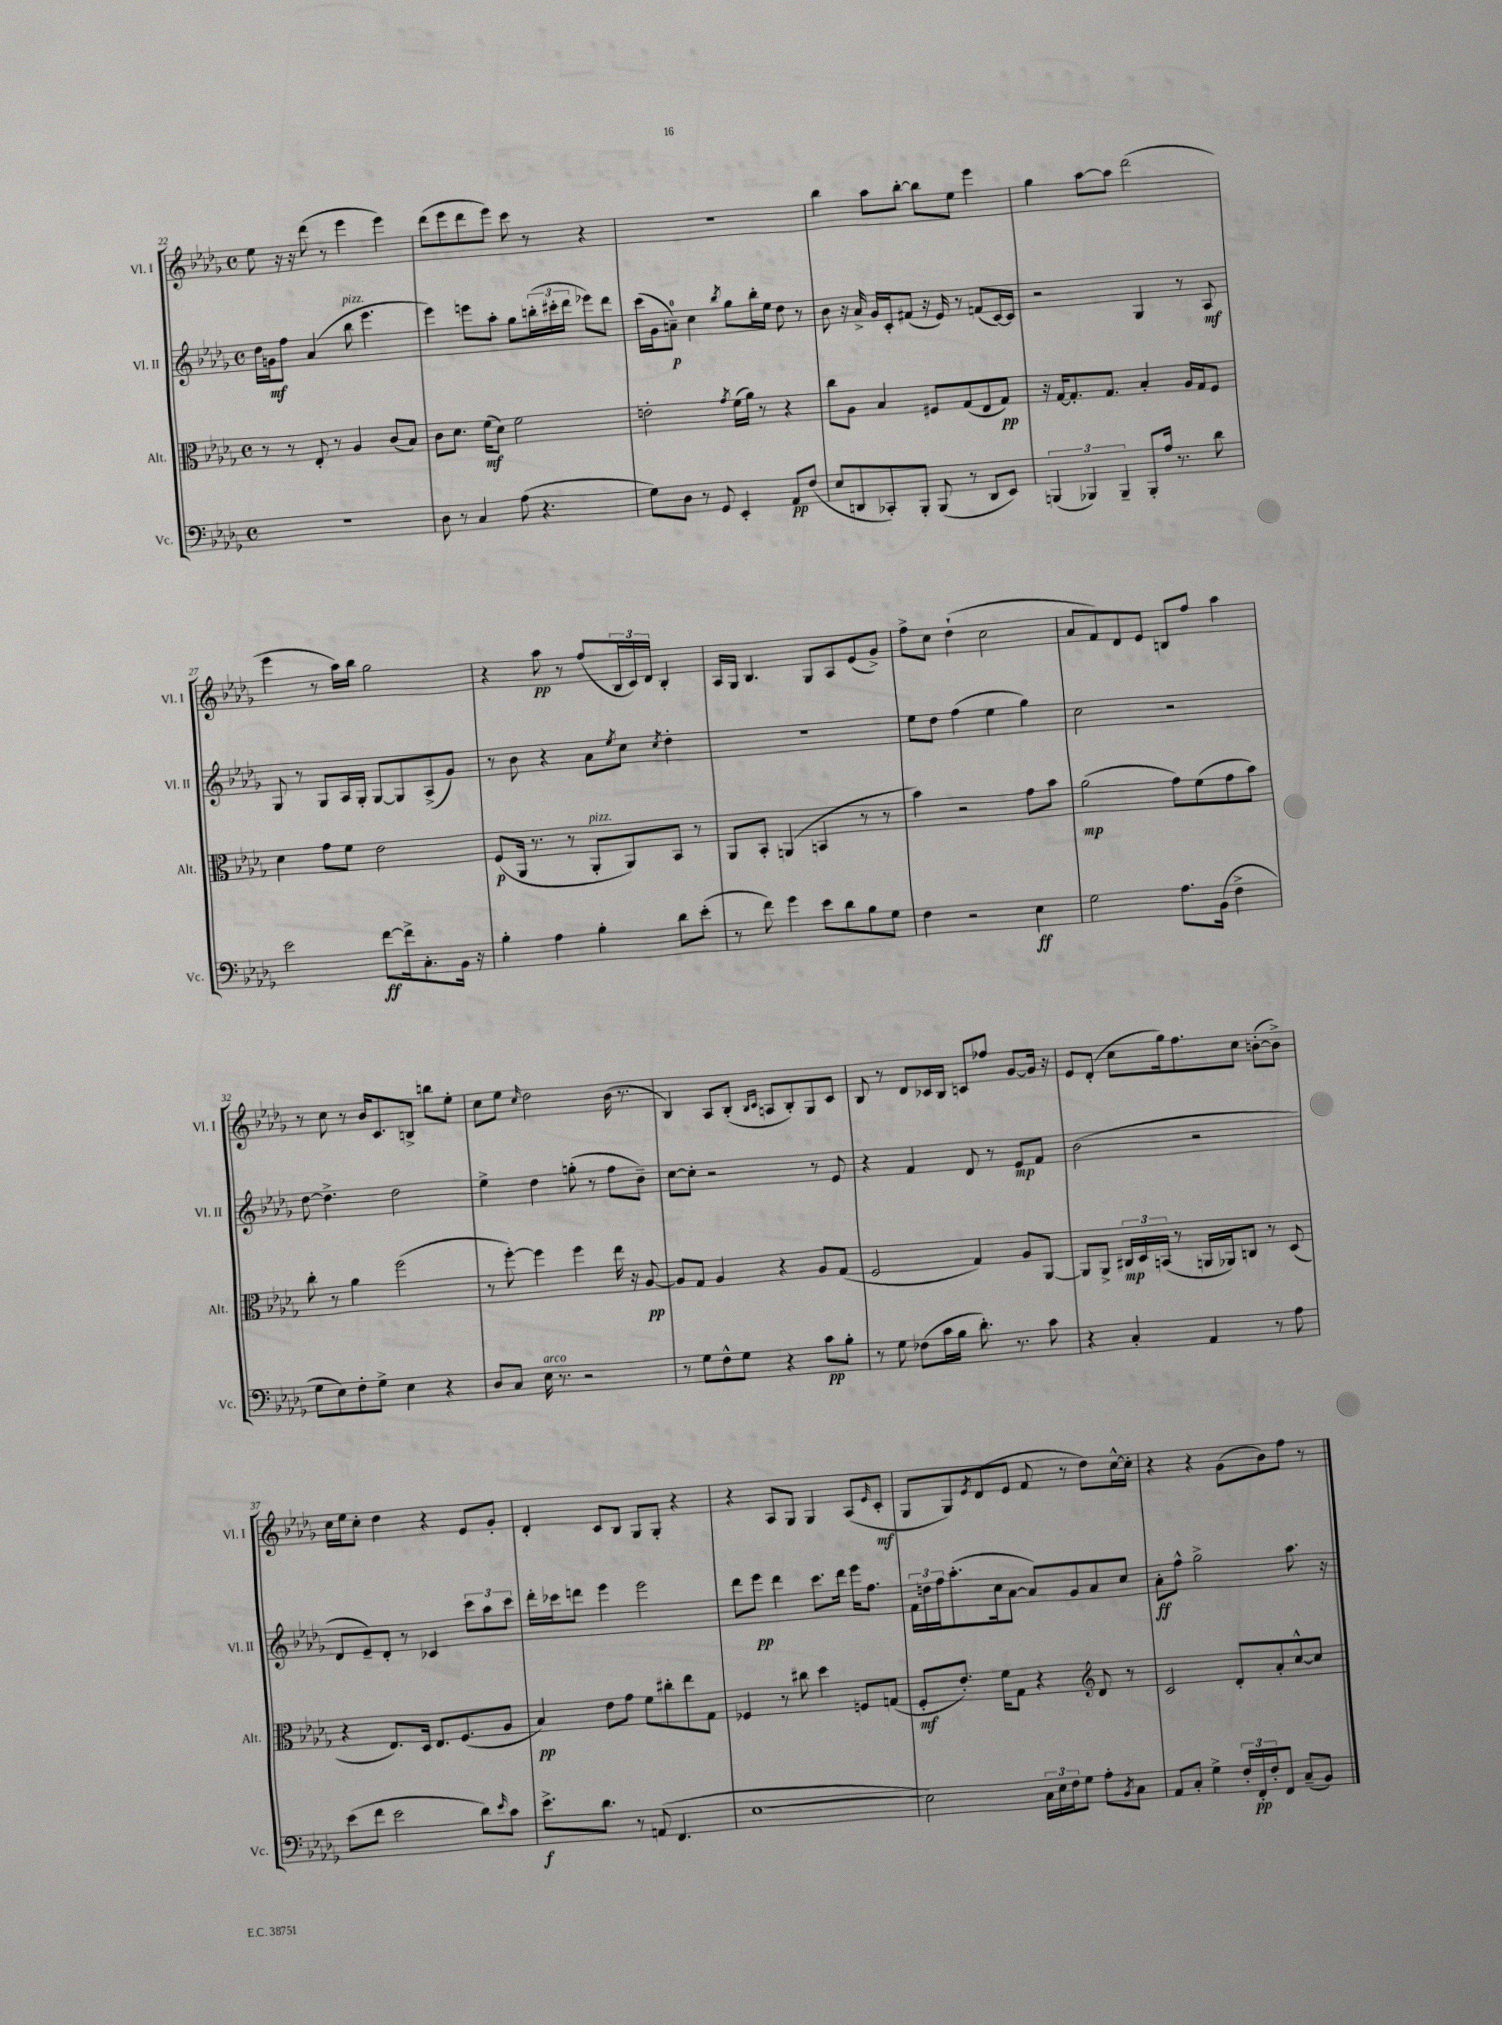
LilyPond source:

<<
\new StaffGroup <<
\new Staff = "s0" \with { instrumentName = "Vl. I" shortInstrumentName = "Vl. I" } {
    \clef treble \key des \major \defaultTimeSignature \time 4/4
    ees''8 r16 r16 des'''8( r8 ees'''4 ees'''4) |
    des'''8( ees'''8 des'''8 ees'''8) c'''8 r8 r4 |
    R1 |
    bes''4 aes''8 bes''8~-. bes''8 ees''8 ees'''4 |
    ges''4 aes''8~ aes''8 des'''2( |
    ees'''4 r8 aes''16) bes''16 ges''2 |
    r4 aes''8\pp r8 f''8( \tuplet 3/2 { bes16 c'16) des'16 } bes4-. |
    aes16 ges16 bes4. ges8 aes8 ees'8( ges'8->) |
    f''8-> c''8 des''4-!( c''2 |
    aes'8 f'8) des'8 ees'8 b8 f''8 aes''4 |
    r8 c''8 r8 bes'16 c'8. b8-> b''8 ees''8-. |
    c''8 ees''8 \grace { c''16 } des''2 bes'16( r8. |
    bes4) aes8 bes8-.( \grace { bes16 c'16 } a8 bes8-.) ges8 c'8 |
    bes8 r8 des'8 ces'16 bes16 c'8 fes''8 ges'8~ ges'16 r16 |
    ees'8 des'8-.( c''8 ges''16) f''8. c''8 b'8~-.( b'8->) |
    c''16 ees''16 c''8-. des''4 r4 ees'8 ges'8-. |
    des'4-. c'8 bes8 ges8 ges8-. r4 |
    r4 aes8 ges8 ges4 aes8( \grace { ees'16 } c'8-.\mf |
    ges8 ges8) \acciaccatura { ees'8 } des'8( ees'8 f'8 r8 des''8) c''16~-^ c''16-. |
    r4 r4 ges'8( bes'8) f''8 r8 \bar "|." |
}
\new Staff = "s1" \with { instrumentName = "Vl. II" shortInstrumentName = "Vl. II" } {
    \clef treble \key des \major \defaultTimeSignature \time 4/4
    des''16 g'16\mf f''8 aes'4( bes''8^\markup { \italic "pizz." } ees'''4. |
    ees'''4) e'''8 aes''8-. ges''8 \tuplet 3/2 { b''16-.( cis'''16-. des'''16 } ees'''8) des'''8 |
    c'''16( ges'16 a'8-0--\p) c''4 \acciaccatura { bes''8 } ges''8 bes''16-. ees''16 des''8 r8 |
    bes'8 r16 aes'16-> ges'16 c'16-. fis'8( r16 ees'16) r8 f'8( c'16~) c'16 |
    r2 ges4 r8 aes8\mf |
    ges8 r8 ges8 aes16 ges16-. ges8~ ges8 aes8->( ges'8) |
    r8 bes'8 r4 aes'8 \acciaccatura { ees''8 } c''8 \acciaccatura { c''8 } des''4-. |
    R1 |
    ees''8 des''8 f''4( ees''4 ges''4) |
    c''2 r2 |
    des''8~ des''4.-> des''2 |
    ees''4-> des''4 g''8-.( r8 f''8 bes'8--) |
    c''8~ c''8-. r2 r8 ees'8 |
    r4 f'4 des'8 r8 ees'8\mp f'8 |
    bes'2( r2 |
    des'8 ees'8--) des'8-. r8 ces'4 \tuplet 3/2 { c'''8 aes''8 c'''8 } |
    des'''16-. ces'''16 d'''8 ees'''4 ees'''2 |
    des'''8 ees'''8\pp des'''4 c'''8. des'''16 ees'''16 f''8. |
    \tuplet 3/2 { f'16 d''16 f''16 } aes''8.-.( c''16 aes'8~ aes'8) ges'8 aes'8 c''8 |
    aes'8-.\ff f''8-^ ges''2-> aes''8. r16 \bar "|." |
}
\new Staff = "s2" \with { instrumentName = "Alt." shortInstrumentName = "Alt." } {
    \clef alto \key des \major \defaultTimeSignature \time 4/4
    r8 r8 ees8-. r8 aes4 c'8( bes8) |
    c'8 des'8. f'16\mf( des'8) f'2 |
    e'2-. \acciaccatura { ges'8 } f'16( aes'16) r8 r4 |
    c''8 aes8 bes4 fis8 ges8( ees8 ges8\pp) |
    r16 ges16~ ges8.-. ges8. bes4-. aes16 ges16 f8 |
    des'4 ges'8 f'8 ees'2 |
    f8\p( aes,16 r8. r8 aes,8-.^\markup { \italic "pizz." } aes,8) bes,8 r8 |
    aes,8 bes,8-. a,4( b,4 r8 r8 |
    bes'4) r2 ges'8 bes'8 |
    aes'2\mp( ges'8) f'8( ges'8 bes'8) |
    c''8-. r8 aes'4 f''2( |
    r8 f''8~-.) f''4 f''4 ees''16 r16 aes8~\pp |
    aes8 ges8 aes4 r4 aes8 ges8( |
    f2 ges4) aes8 aes,8~ |
    aes,8 aes,8-> \tuplet 3/2 { cis16\mp des16 b,16( } r8 a,16 aes,16) c8 r8 des8( |
    r4 ees8.) des16 ees8. f8.( aes8 |
    bes4\pp) ees'8 ges'8 f'8 cis''8-. ees''8 ges8 |
    fes4 r8 cis''8 des''4 f8 g8( |
    f8-.\mf ees'8.-.) f'16 ges8 r4 \clef treble des'8 r8 |
    c'2 des'8-. aes'8-. c''8~-^ c''8 \bar "|." |
}
\new Staff = "s3" \with { instrumentName = "Vc." shortInstrumentName = "Vc." } {
    \clef bass \key des \major \defaultTimeSignature \time 4/4
    r1 |
    des8 r8 c4 aes8( r4. |
    ges8) des8 r8 ges,8 ees,4-. aes,8\pp f8( |
    ees8 d,8 ces,8-.) bes,,8-. bes,,8( r8 d,8 ees,8) |
    \tuplet 3/2 { b,,4( bes,,4) bes,,4-- } bes,,8-. aes16 r8. des'8 |
    ees'2 f'8~\ff f'16-> c8.-. bes,16 r16 |
    bes4-. aes4 bes4-. des'8 ees'8-.( |
    r8 f'8) ges'4 ees'8 des'8 bes8 ges8 |
    f4 r2 ees4\ff |
    ges2 aes8. bes,16( f4-> |
    ges8 ees8) f8-. ges8-> ees4 r4 |
    des8 c8 ees16^\markup { \italic "arco" } r8. r2 |
    r8 ges8 f8-^ ges8 r4 c'8\pp bes8-. |
    r8 ges8 fes8( c'16 bes16 des'8.-.) r8. c'8 |
    r4 c4-. aes,4 r8 aes8 |
    ees'8( f'8 ees'2 des'8) \grace { ees'16 } c'8 |
    ees'8.->\f des'8. r8 a,8( f,4. |
    ees1~ |
    ees2) \tuplet 3/2 { c16 ees16 f16 } ges8 aes8-. \acciaccatura { bes,8 } c8 |
    aes,8 c8-. ges4-> \tuplet 3/2 { f16-. f,16-.\pp f16-. } f,8 c8--( bes,8) \bar "|." |
}
>>
>>
\layout { \context { \Score currentBarNumber = #22 } }
